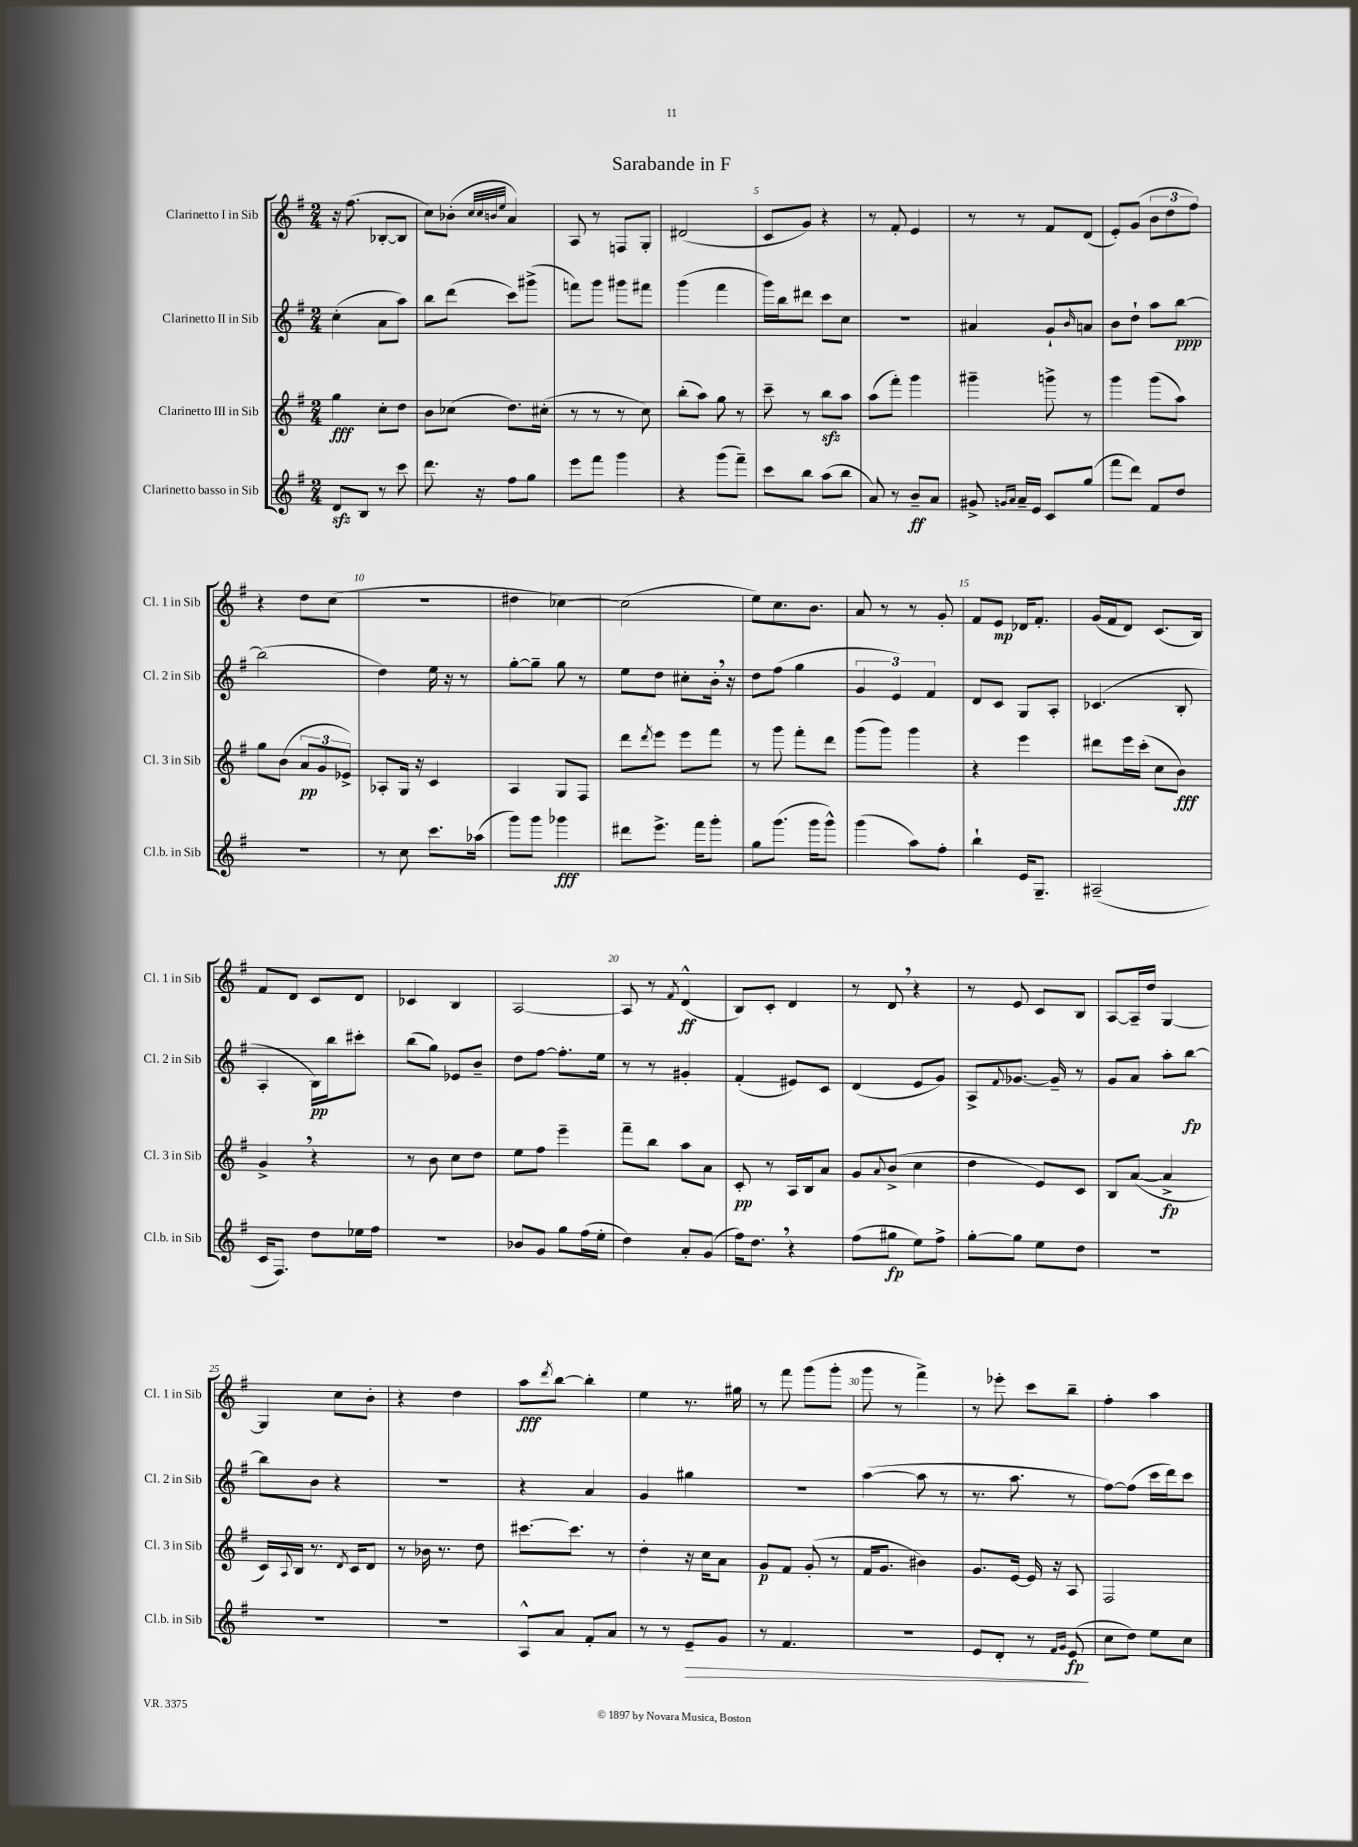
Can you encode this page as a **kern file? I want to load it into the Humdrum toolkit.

**kern	**dynam	**kern	**dynam	**kern	**dynam	**kern	**dynam
*part4	*part4	*part3	*part3	*part2	*part2	*part1	*part1
*staff4	*staff4	*staff3	*staff3	*staff2	*staff2	*staff1	*staff1
*I"Clarinetto basso in Sib	*	*I"Clarinetto III in Sib	*	*I"Clarinetto II in Sib	*	*I"Clarinetto I in Sib	*
*I'Cl.b. in Sib	*	*I'Cl. 3 in Sib	*	*I'Cl. 2 in Sib	*	*I'Cl. 1 in Sib	*
*clefG2	*	*clefG2	*	*clefG2	*	*clefG2	*
*k[f#]	*	*k[f#]	*	*k[f#]	*	*k[f#]	*
*M2/4	*	*M2/4	*	*M2/4	*	*M2/4	*
=1	=1	=1	=1	=1	=1	=1	=1
8dzz/L	.	4gg\	fff	(4cc'\	.	16r	.
.	.	.	.	.	.	(8.ff#\	.
8B/J	.	.	.	.	.	.	.
8r	.	8cc'\L	.	8a\L	.	[8B-X'/L	.
8ccc\	.	8dd\J	.	8aa\J)	.	8B-/J]	.
=2	=2	=2	=2	=2	=2	=2	=2
8.ddd\	.	8b\L	.	8bb\L	.	8cc\L)	.
.	.	(8cc-X\J	.	(8ddd\J	.	(8b-X'\J	.
16r	.	.	.	.	.	.	.
.	.	.	.	.	.	32qqcc/LLL	.
.	.	.	.	.	.	32qqcc/	.
.	.	.	.	.	.	32qqbn/	.
.	.	.	.	.	.	32qqee/JJJ	.
8ff#\L	.	8.dd\L)	.	8ccc\L)	.	4a/)	.
8gg\J	.	.	.	(8ggg#X^\J	.	.	.
.	.	(16cc#X'\Jk	.	.	.	.	.
=3	=3	=3	=3	=3	=3	=3	=3
8eee\L	.	8r	.	8fffn\L)	.	8A/	.
8fff#\J	.	8r	.	8ggg\J	.	8r	.
4ggg\	.	8r	.	8ggg#X\L	.	8Fn/L	.
.	.	8cc\)	.	8fff#X\J	.	8G'/J	.
=4	=4	=4	=4	=4	=4	=4	=4
4r	.	(8bb'\L	.	(4ggg\	.	(2d#X/	.
.	.	8aa\J)	.	.	.	.	.
(8ggg\L	.	8gg\	.	4fff#\	.	.	.
8fff#~\J)	.	8r	.	.	.	.	.
=5	=5	=5	=5	=5	=5	=5	=5
8ccc\L	.	8ccc~\	.	16ggg\LL)	.	8c/L	.
.	.	.	.	16bb\J	.	.	.
8bb\J	.	8r	.	8ddd#X\J	.	8g/J)	.
(8aa\L	.	8bbzz\L	.	8ccc\L	.	4r	.
8bb\J	.	8aa\J	.	8cc\J	.	.	.
=6	=6	=6	=6	=6	=6	=6	=6
8a/)	.	(8aa\L	.	2r	.	8r	.
8r	.	8fff#'\J)	.	.	.	8f#'/	.
8b~/L	ff	4ggg\	.	.	.	4e/	.
8a/J	.	.	.	.	.	.	.
=7	=7	=7	=7	=7	=7	=7	=7
8g#X^/	.	4ggg#X~\	.	4a#X/	.	8r	.
16qqgn/LL	.	.	.	.	.	.	.
16qqa/JJ	.	.	.	.	.	.	.
16a~/LL	.	.	.	.	.	8r	.
16e/JJ	.	.	.	.	.	.	.
8c/L	.	8gggn^\	.	8g`/L	.	8f#/L	.
.	.	.	.	16qqb/	.	.	.
(8gg/J	.	8r	.	8an/J	.	(8d/J	.
=8	=8	=8	=8	=8	=8	=8	=8
8fff#\L	.	4ggg\	.	8b\L	.	8e'/L)	.
8ddd\J)	.	.	.	8dd`\J	.	(8g/J	.
8f#/L	.	(8ggg\L	.	8aa\L	.	12b\L	.
.	.	.	.	.	.	12dd\	.
8dd/J	.	8aa\J)	.	[8bb\J	ppp	.	.
.	.	.	.	.	.	12ff#\J)	.
!!LO:LB:g=z
=9	=9	=9	=9	=9	=9	=9	=9
2r	.	8gg\L	.	(2bb\]	.	4r	.
.	.	(8b\J	.	.	.	.	.
.	.	12a/L	pp	.	.	8dd\L	.
.	.	12g/	.	.	.	.	.
.	.	.	.	.	.	(8cc\J	.
.	.	12e-X^/J)	.	.	.	.	.
=10	=10	=10	=10	=10	=10	=10	=10
8r	.	8A-X'/L	.	4dd\)	.	2r	.
8cc\	.	16G/Jk	.	.	.	.	.
.	.	16r	.	.	.	.	.
8.ccc\L	.	4c/	.	16ee\	.	.	.
.	.	.	.	16r	.	.	.
.	.	.	.	8r	.	.	.
(16aa-X\Jk	.	.	.	.	.	.	.
=11	=11	=11	=11	=11	=11	=11	=11
8ggg\L)	.	4A/	.	[8gg'\L	.	4dd#X\	.
8ggg\J	.	.	.	8gg~\J]	.	.	.
4ggg-X\	fff	8G/L	.	8gg\	.	[4cc-X\)	.
.	.	8F#/J	.	8r	.	.	.
=12	=12	=12	=12	=12	=12	=12	=12
8ddd#X\L	.	8ddd\L	.	8ee\L	.	(2cc-\]	.
.	.	8qddd/	.	.	.	.	.
8.eee^\J	.	8eee\J	.	8dd\J	.	.	.
.	.	8eee\L	.	8cc#X'\L	.	.	.
16fff#\KL	.	.	.	.	.	.	.
8ggg'\J	.	8fff#\J	.	16b',\Jk	.	.	.
.	.	.	.	16r	.	.	.
=13	=13	=13	=13	=13	=13	=13	=13
8gg\L	.	8r	.	8dd\L	.	8ee\L)	.
(8.ggg\J	.	8ggg\	.	(8ff#\J	.	8.cc\	.
.	.	8fff#'\L	.	4gg\	.	.	.
16ggg\KL	.	.	.	.	.	8.b\J	.
8ggg^^\J)	.	8ddd\J	.	.	.	.	.
=14	=14	=14	=14	=14	=14	=14	=14
(4ggg\	.	(8ggg\L	.	6g/	.	8a/	.
.	.	8ggg\J)	.	.	.	8r	.
.	.	.	.	6e/)	.	.	.
8aa\L)	.	4ggg\	.	.	.	8r	.
.	.	.	.	6f#/	.	.	.
8ff#'\J	.	.	.	.	.	8g'/	.
=15	=15	=15	=15	=15	=15	=15	=15
4bb`\	.	4r	.	8d/L	.	8f#/L	.
.	.	.	.	8c/J	.	8e/J	mp
16e/KL	.	4eee\	.	8G/L	.	16d-X/KL	.
8.G~/J	.	.	.	.	.	8.f#'/J	.
.	.	.	.	8A'/J	.	.	.
=16	=16	=16	=16	=16	=16	=16	=16
(2A#X~/	.	8ddd#X\L	.	(4.c-X/	.	(16g/LL	.
.	.	.	.	.	.	16f#/J	.
.	.	16eee\L	.	.	.	8d/J)	.
.	.	(16ccc'\JJ	.	.	.	.	.
.	.	8cc\L	.	.	.	(8.c/L	.
.	.	8b\J)	fff	8B'/	.	.	.
.	.	.	.	.	.	16B/Jk)	.
!!LO:LB:g=z
=17	=17	=17	=17	=17	=17	=17	=17
16c/KL	.	4g^,/	.	4A'/	.	8f#/L	.
8.F#/J)	.	.	.	.	.	.	.
.	.	.	.	.	.	8d/J	.
8dd\L	.	4r	.	16B\LL)	pp	8c/L	.
.	.	.	.	16bb\J	.	.	.
16ee-X\L	.	.	.	8ccc#X'\J	.	8d/J	.
16ff#\JJ	.	.	.	.	.	.	.
=18	=18	=18	=18	=18	=18	=18	=18
2r	.	8r	.	(8bb\L	.	4c-X/	.
.	.	8b\	.	8gg\J)	.	.	.
.	.	8cc\L	.	8e-X/L	.	4B/	.
.	.	8dd\J	.	8b~/J	.	.	.
=19	=19	=19	=19	=19	=19	=19	=19
8b-X/L	.	8ee\L	.	8dd\L	.	[2A/	.
8g/J	.	8ff#\J	.	[8ff#\J	.	.	.
8gg\L	.	4eee~\	.	8.ff#'\L]	.	.	.
(16ff#\L	.	.	.	.	.	.	.
16ee'\JJ	.	.	.	16ee\Jk	.	.	.
=20	=20	=20	=20	=20	=20	=20	=20
4dd\)	.	8fff#~\L	.	8r	.	8A/]	.
.	.	8bb\J	.	8r	.	8r	.
.	.	.	.	.	.	8qf#/	.
8a'/L	.	8aa\L	.	4g#X'/	.	(4d^^/	ff
(8g/J	.	8a\J	.	.	.	.	.
=21	=21	=21	=21	=21	=21	=21	=21
16ff#\KL)	.	8c'/	pp	(4f#'/	.	8B/L)	.
8.dd,\J	.	.	.	.	.	.	.
.	.	8r	.	.	.	8c'/J	.
4r	.	16A/LL	.	8e#X/L)	.	4d/	.
.	.	16B/J	.	.	.	.	.
.	.	8a/J	.	8c/J	.	.	.
=22	=22	=22	=22	=22	=22	=22	=22
(8ff#\L	.	8g/L	.	(4d/	.	8r	.
.	.	8qqa/	.	.	.	.	.
8gg#X\J	fp	(8b^/J	.	.	.	8d,/	.
8ee\L)	.	4cc\	.	8e/L	.	4r	.
8ff#^\J	.	.	.	8g/J)	.	.	.
=23	=23	=23	=23	=23	=23	=23	=23
[8gg'\L	.	4dd\	.	8A^/L	.	8r	.
.	.	.	.	8qqf#/	.	.	.
8gg\J]	.	.	.	[8.g-X/J	.	8e/	.
8ee\L	.	8e/L)	.	.	.	8c/L	.
.	.	.	.	16g-~/]	.	.	.
8dd\J	.	8c/J	.	8r	.	8B/J	.
=24	=24	=24	=24	=24	=24	=24	=24
2r	.	8B/L	.	8g/L	.	[8A/L	.
.	.	([8a/J	.	8a/J	.	16A~/L]	.
.	.	.	.	.	.	16dd/JJ	.
.	.	4a^/]	fp	8aa'\L	.	[4G/	.
.	.	.	.	[8bb\J	fp	.	.
!!LO:LB:g=z
=25	=25	=25	=25	=25	=25	=25	=25
2r	.	16c/LL)	.	8bb\L]	.	4G/]	.
.	.	8qqA/	.	.	.	.	.
.	.	16B/JJ	.	.	.	.	.
.	.	8.r	.	8b\J	.	.	.
.	.	.	.	4r	.	8cc\L	.
.	.	8qd/	.	.	.	.	.
.	.	16c/KL	.	.	.	.	.
.	.	8d/J	.	.	.	8b'\J	.
=26	=26	=26	=26	=26	=26	=26	=26
2r	.	8r	.	2r	.	4r	.
.	.	16b-X\	.	.	.	.	.
.	.	8.r	.	.	.	.	.
.	.	.	.	.	.	4dd\	.
.	.	8dd\	.	.	.	.	.
=27	=27	=27	=27	=27	=27	=27	=27
8A^^/L	.	[8.ccc#X\L	.	4r	.	8aa\L	fff
.	.	.	.	.	.	8qddd/	.
8a/J	.	.	.	.	.	[8bb\J	.
.	.	8.ccc#\J]	.	.	.	.	.
8f#'/L	.	.	.	4a/	.	4bb'\]	.
8a/J	.	8r	.	.	.	.	.
=28	=28	=28	=28	=28	=28	=28	=28
8r	.	4dd'\	.	4g/	.	4ee\	.
8r	.	.	.	.	.	.	.
!	!LO:HP:b	!	!	!	!	!	!
8e~/L	>	16r	.	4gg#X\	.	8.r	.
.	.	16cc\KL	.	.	.	.	.
8g/J	.	8a\J	.	.	.	.	.
.	.	.	.	.	.	16gg#X\	.
=29	=29	=29	=29	=29	=29	=29	=29
8r	.	8g/L	p	2r	.	8r	.
4.f#/	.	8f#/J	.	.	.	8fff#\	.
.	.	(8g'/	.	.	.	(8ggg\L	.
.	.	8r	.	.	.	8ggg'\J	.
=30	=30	=30	=30	=30	=30	=30	=30
2r	.	16f#/KL	.	([4aa\	.	8ggg\	.
.	.	8.g/J	.	.	.	.	.
.	.	.	.	.	.	8r	.
.	.	4b#X\)	.	8aa\]	.	4fff#^\)	.
.	.	.	.	8r	.	.	.
=31	=31	=31	=31	=31	=31	=31	=31
8e/L	.	8.g/L	.	8.r	.	8r	.
8d'/J	.	.	.	.	.	8eee-X'\	.
.	.	[16e/Jk	.	8.aa\	.	.	.
8r	.	16e/]	.	.	.	8ccc\L	.
.	.	16r	.	.	.	.	.
16qqf#/LL	.	.	.	.	.	.	.
16qqg/JJ	.	.	.	.	.	.	.
(8e/	fp	8A/	.	8r	.	8bb~\J	.
.	]	.	.	.	.	.	.
=32	=32	=32	=32	=32	=32	=32	=32
8cc\L	.	2F#/	.	[8ff#\L)	.	4ff#'\	.
8dd\J)	.	.	.	(8ff#\J]	.	.	.
8ee\L	.	.	.	16ccc\LL	.	4aa\	.
.	.	.	.	16ddd\J)	.	.	.
8cc\J	.	.	.	8ccc\J	.	.	.
==	==	==	==	==	==	==	==
*-	*-	*-	*-	*-	*-	*-	*-
